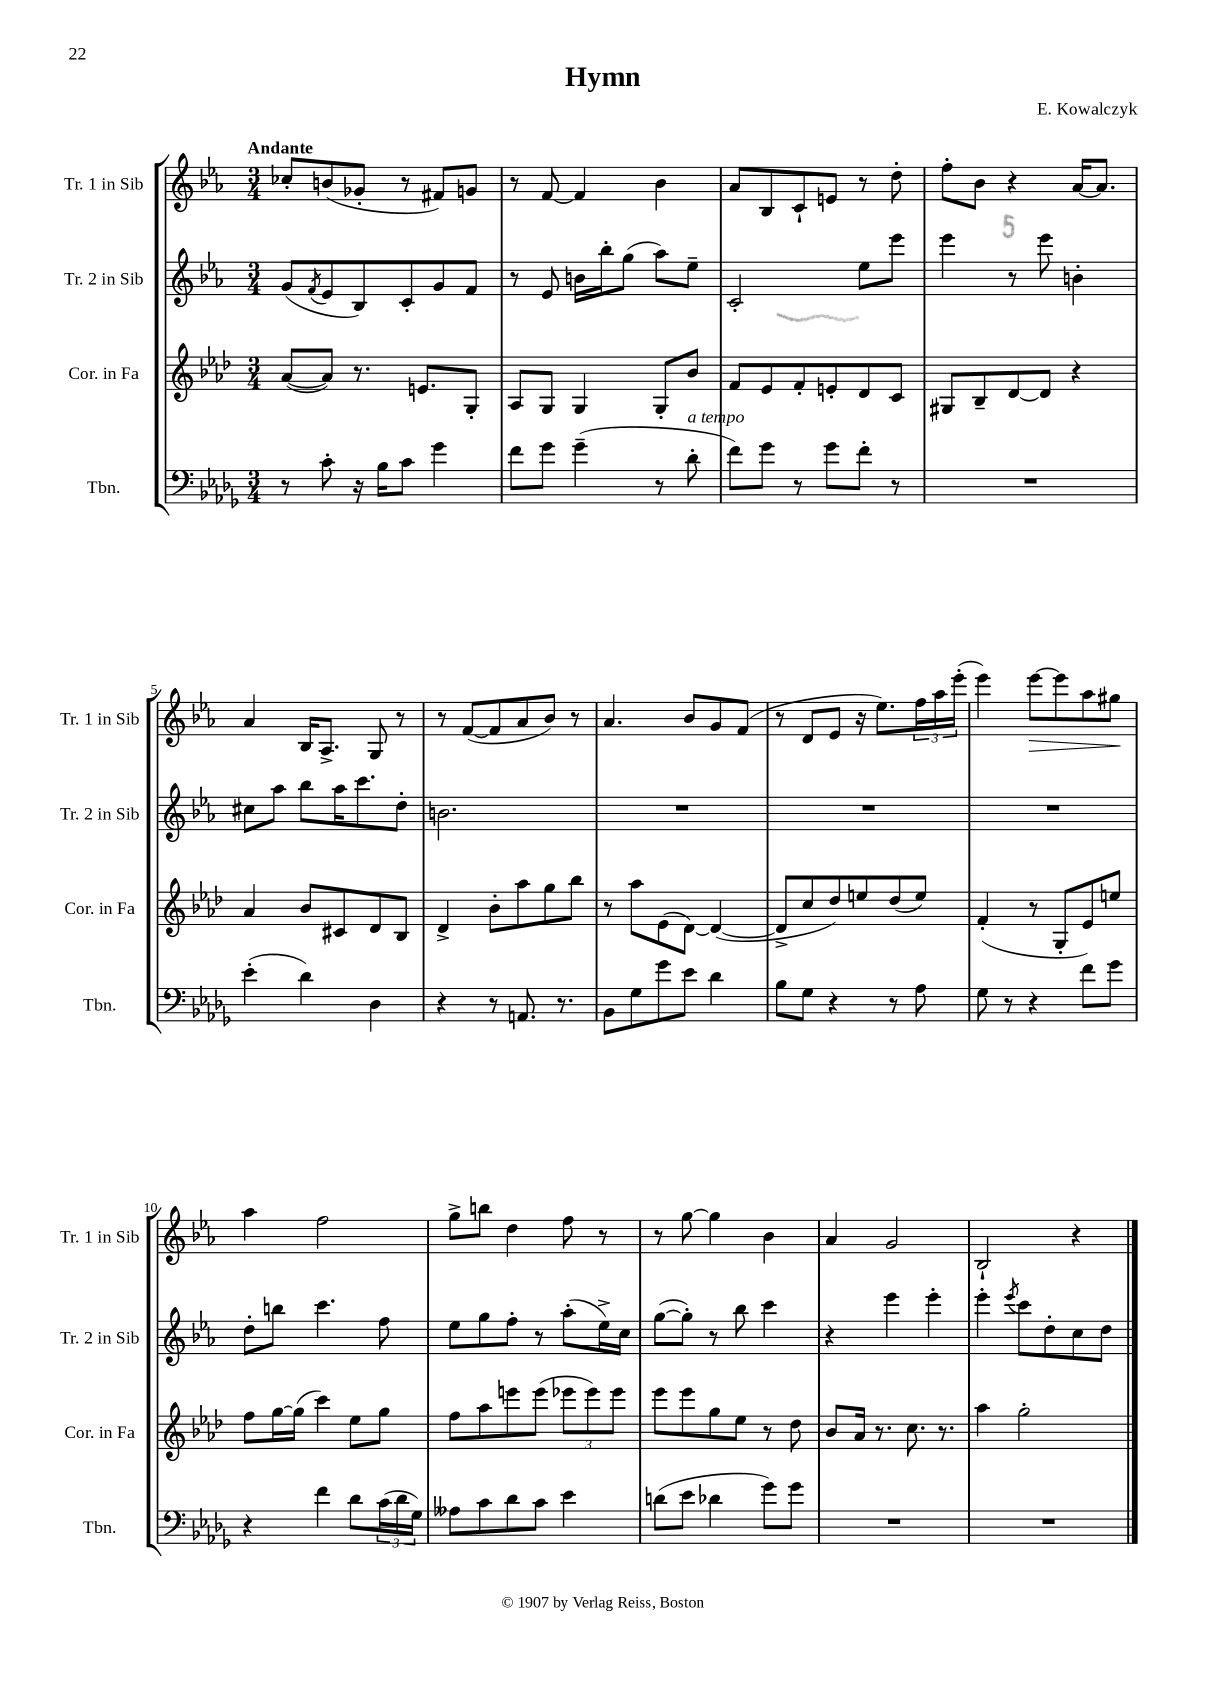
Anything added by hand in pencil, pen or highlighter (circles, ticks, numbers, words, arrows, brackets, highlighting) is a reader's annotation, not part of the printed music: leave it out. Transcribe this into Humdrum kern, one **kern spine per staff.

**kern	**kern	**kern	**kern
*staff4	*staff3	*staff2	*staff1
*clefF4	*clefG2	*clefG2	*clefG2
*k[b-e-a-d-g-]	*k[b-e-a-d-]	*k[b-e-a-]	*k[b-e-a-]
*M3/4	*M3/4	*M3/4	*M3/4
8r	([8a-	(8g	8cc-'
.	.	8qf	.
8c'	8a-])	8e-	(8b
16r	8.r	8B-)	8g-'
16B-	.	.	.
8c	.	8c'	8r
.	8.e	.	.
4g-	.	8g	8f#)
.	8G'	8f	8g
=	=	=	=
8f	8A-	8r	8r
8g-	8G	8e-	[8f
(4g-~	4G	16b	4f]
.	.	16bb-'	.
.	.	(8gg	.
8r	8G'	8aa-)	4b-
8d-'	8b-	8ee-~	.
=	=	=	=
8f)	8f	2c'	8a-
8g-	8e-	.	8B-
8r	8f'	.	8c`
8g-	8e'	.	8e
8f'	8d-	8ee-	8r
8r	8c	8eee-	8dd'
=	=	=	=
2.r	8G#	4eee-	8ff'
.	8B-~	.	8b-
.	[8d-	8r	4r
.	8d-]	8eee-	.
.	4r	4b'	[16a-
.	.	.	8.a-]
=	=	=	=
(4e-'	4a-	8cc#	4a-
.	.	8aa-	.
4d-)	8b-	8bb-	16B-
.	.	.	8.A-^
.	8c#	16aa-	.
.	.	8.ccc	.
4D-	8d-	.	8G
.	8B-	8dd'	8r
=	=	=	=
4r	4d-^	2.b	8r
.	.	.	([8f
8r	8b-'	.	8f]
8.AA	8aa-	.	8a-
.	8gg	.	8b-)
8.r	.	.	.
.	8bb-	.	8r
=	=	=	=
8BB-	8r	2.r	4.a-
8G-	8aa-	.	.
8g-	(8e-	.	.
8e-	[8d-)	.	8b-
4d-	(4d-_	.	8g
.	.	.	(8f
=	=	=	=
8B-	8d-^]	2.r	8r
8G-	8cc	.	8d
4r	8dd-)	.	8e-
.	8ee	.	16r
.	.	.	8.ee-)
8r	(8dd-	.	.
8A-	8ee)	.	24ff
.	.	.	24aa-
.	.	.	(24eee-'
=	=	=	=
8G-	(4f'	2.r	4eee-)
8r	.	.	.
4r	8r	.	[8eee-
.	8G'	.	8eee-]
8f	8e-)	.	8aa-
8g-	8ee	.	8gg#
=	=	=	=
4r	8ff	8dd'	4aa-
.	[16gg	8bb	.
.	(16gg]	.	.
4f	4ccc)	4.ccc	2ff
8d-	8ee-	.	.
(24c	8gg	8ff	.
24d-	.	.	.
24G-)	.	.	.
=	=	=	=
8A--	8ff	8ee-	8gg^
8c	8aa-	8gg	8bb
8d-	8eee	8ff'	4dd
8c	(8eee	8r	.
4e-	12eee-	(8aa-'	8ff
.	12eee-)	.	.
.	.	16ee-^)	8r
.	12eee-	.	.
.	.	16cc	.
=	=	=	=
(8d	8eee-	([8gg	8r
8e-	8eee-	8gg'])	[8gg
4d-	8gg	8r	4gg]
.	8ee-	8bb-	.
8g-)	8r	4ccc	4b-
8g-	8dd-	.	.
=	=	=	=
2.r	8b-	4r	4a-
.	16a-	.	.
.	8.r	.	.
.	.	4eee-	2g
.	8.cc	.	.
.	.	4eee-'	.
.	8.r	.	.
=	=	=	=
2.r	4aa-	4eee-'	2B-`
.	.	8qeee-	.
.	2gg'	8ccc	.
.	.	8dd'	.
.	.	8cc	4r
.	.	8dd	.
==	==	==	==
*-	*-	*-	*-
